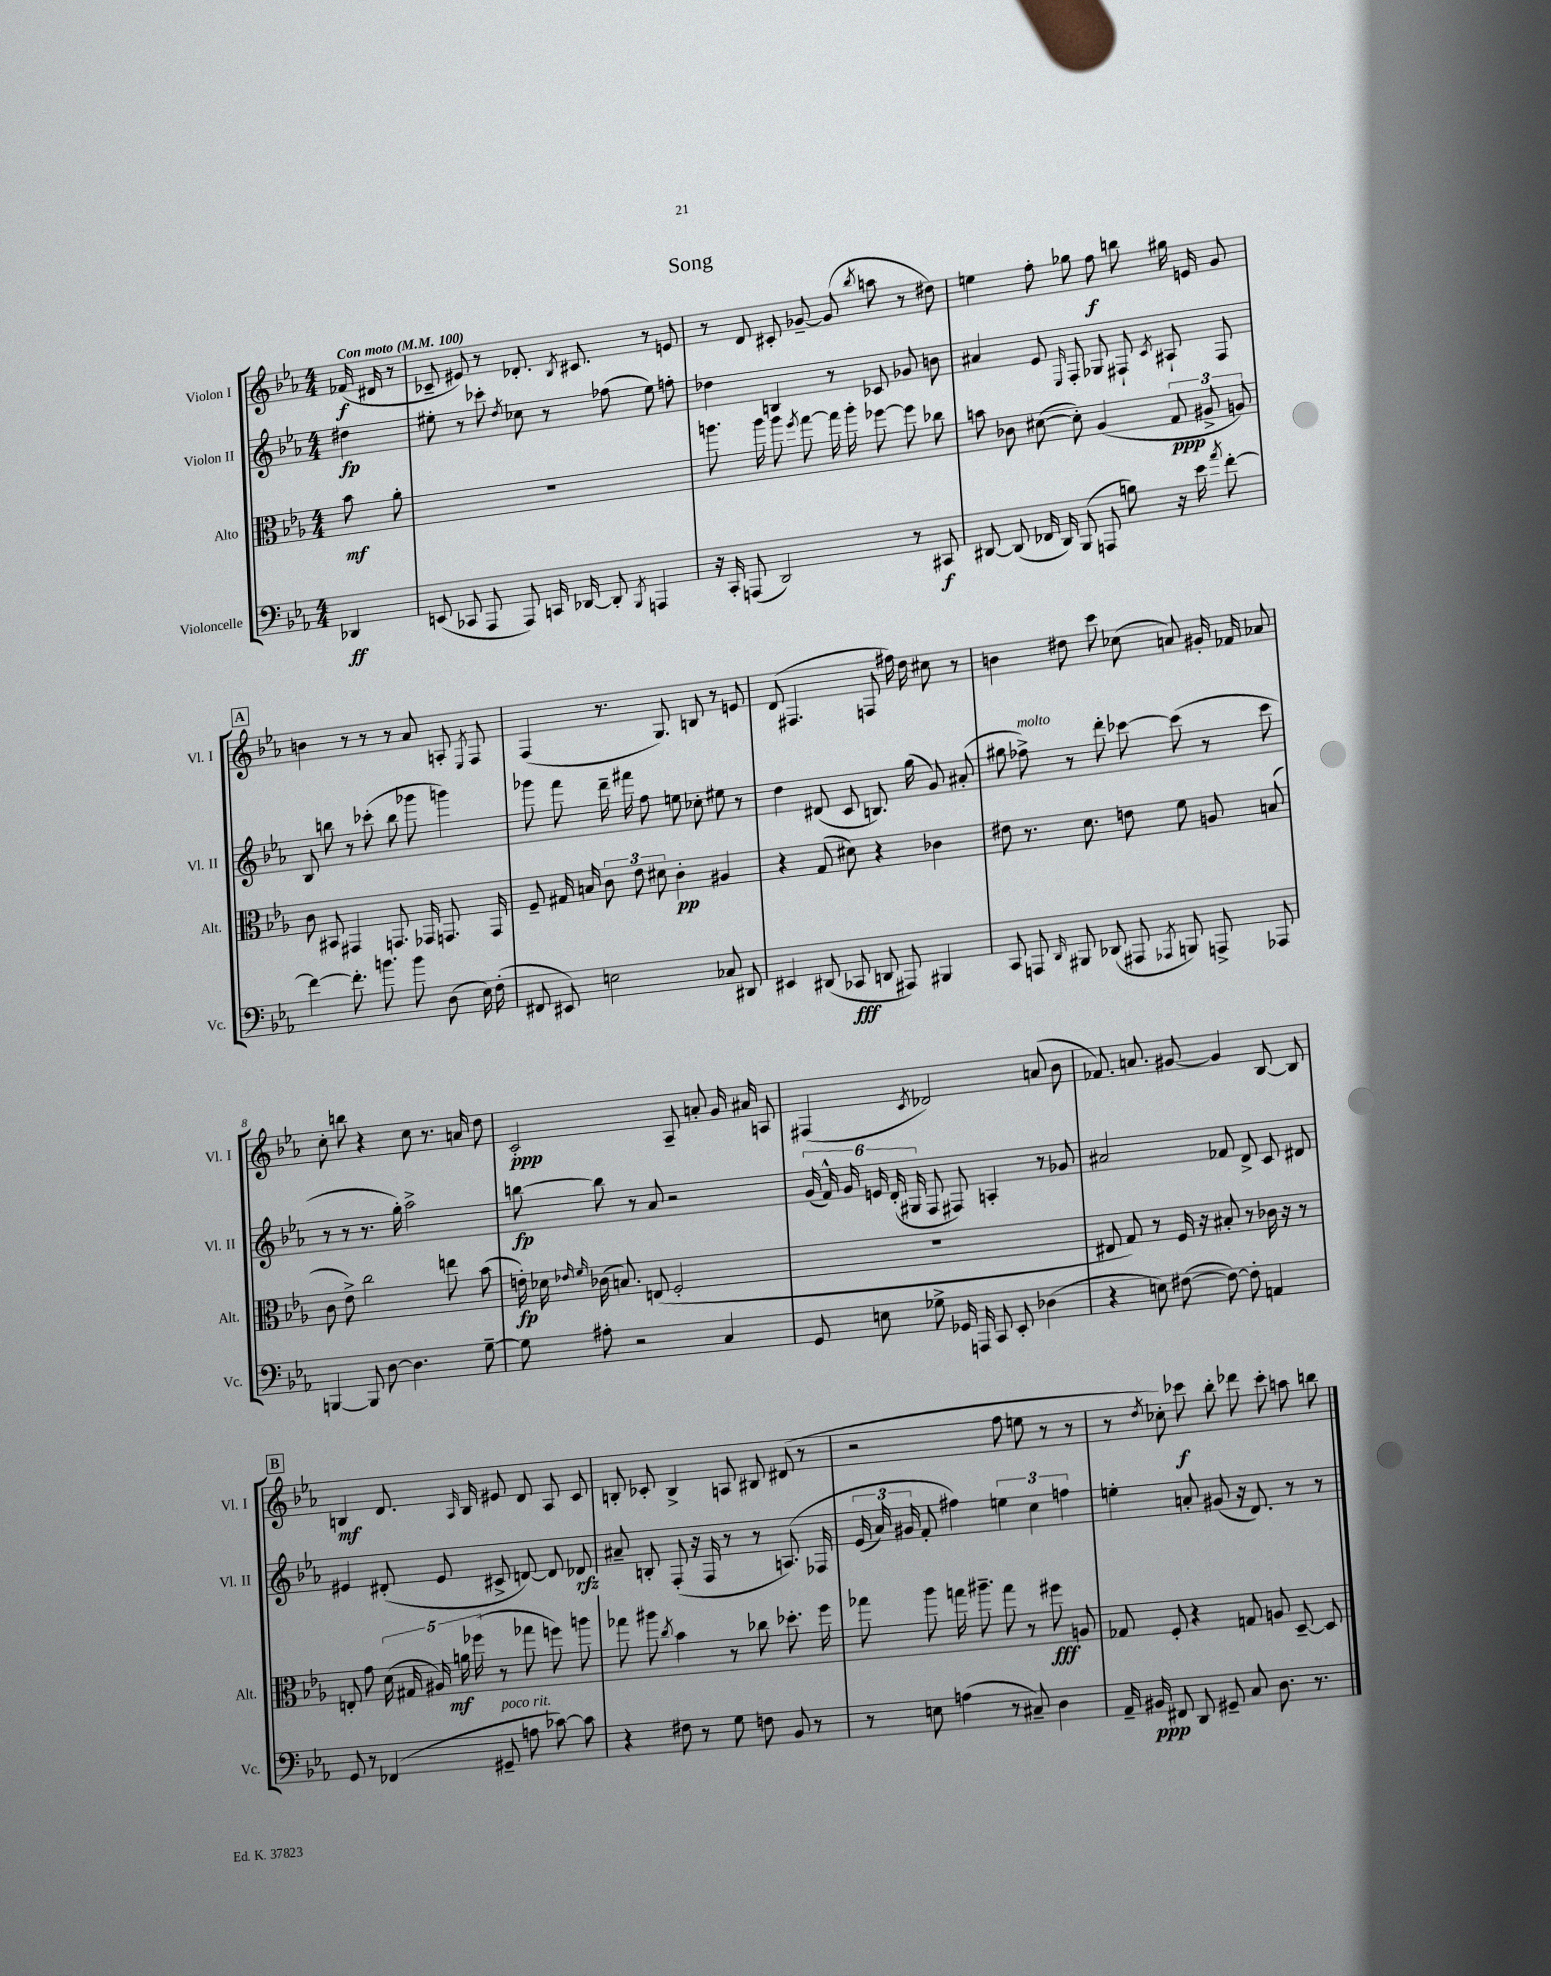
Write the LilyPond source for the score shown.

\header { title = "Song" }
<<
\new StaffGroup <<
\new Staff = "s0" \with { instrumentName = "Violon I" shortInstrumentName = "Vl. I" } {
    \clef treble \key ees \major \numericTimeSignature \time 4/4 \partial 4 \tempo "Con moto" 4 = 100
    \autoBeamOff fes'16\f( dis'16 r8 |
    ces'8-- eis'8) r8 des'8.-. \acciaccatura { bes8 } cis'8. r8 e'8 |
    r8 d'8 cis'8-. ges'8~-- ges'8( \acciaccatura { bes''8 } a''8 r8 dis''8) |
    e''4 f''8-. ges''8 f''8\f b''8 gis''16 e'16 g'8 |
    \mark \markup { \box "A" } b'4 r8 r8 r8 aes'8 a8-. \acciaccatura { ees8 } f8 |
    f4( r8. g8.) b8 r8 e'8 |
    d'8( fis4. f8 fis''16) d''16 cis''8 r8 |
    b'4 dis''8 c'''8 ces''8( a'8) gis'16-. fes'16 aes'8 |
    c''8-. b''8 r4 c''8 r8. a'16 d''8 |
    c'2-.\ppp aes8-- a'8-. g'16 ais'16 a8 |
    fis4( \acciaccatura { c'8 } des'2) a'8( bes'8 |
    fes'8.) a'8. gis'8~ gis'4 bes8~ bes8 |
    \mark \markup { \box "B" } b4\mf d'8. \grace { aes16 } b16 eis'8 d'8 aes8 c'8 |
    b8-. ces'8-. b4-> a8 bis8 dis'8( r8 |
    r2 f''8 e''8 r8 r8 |
    r8 \acciaccatura { d''8 } ces''8-.) ces'''8\f bes''8-. des'''8 ces'''8-. a''8 b''8 \bar "|." |
}
\new Staff = "s1" \with { instrumentName = "Violon II" shortInstrumentName = "Vl. II" } {
    \clef treble \key ees \major \numericTimeSignature \time 4/4 \partial 4
    \autoBeamOff dis''4\fp |
    eis''8-. r8 ces'''8-. \acciaccatura { d''8 } ces''8 r8 fes''8( eis''8) f''8-. |
    des''4 b4 r8 ces'8 ges'8 b'8 |
    ais'4 ees'8 \grace { ees16 } f8-. ges8 fis8-! \acciaccatura { c'8 } ais8-! fis8 |
    \mark \markup { \box "A" } bes8 b''8 r8 ces'''8-.( b''8 ges'''8 g'''4) |
    ges'''8 f'''8 d'''16-- fis'''16 f''8 e''8 ces''8-. eis''8 r8 |
    d''4 dis'8( c'8 b8.) g''16( g'8) ais'8-.( |
    gis''8 fes''8->^\markup { \italic "molto" }) r8 d'''8-. ces'''8~ ces'''8( r8 ces'''8 |
    r8 r8 r8. g''16-.) aes''2-> |
    b''8~\fp b''8 r8 aes'8 r2 |
    \tuplet 6/4 { g'16( f'16-^) g'16 e'16 d'16-.( gis16 } f8 fis8) a4-. r8 ges'8 |
    ais'2 fes'8 d'8-> c'8 dis'8 |
    \mark \markup { \box "B" } eis'4 dis'8-.( eis'8 cis'8-> d'8~) d'8 des'8\rfz |
    ais'8-- b8-. f8-.( r16 f16 r8 r8 a8.)\( fes16 |
    \tuplet 3/2 { ees'16( aes'16) gis'16 } f'8-. fis''4\) \tuplet 3/2 { e''4 c''4 f''4 } |
    e''4-. a'8-. gis'8( r16 d'8.) r8 r8 \bar "|." |
}
\new Staff = "s2" \with { instrumentName = "Alto" shortInstrumentName = "Alt." } {
    \clef alto \key ees \major \numericTimeSignature \time 4/4 \partial 4
    \autoBeamOff bes'8\mf aes'8-. |
    R1 |
    a''8. a''16 a''8 \acciaccatura { f''8 } g''8~ g''16 a''16-. fes''8~ fes''8 ces''8 |
    b'8 ces'8 dis'8~( dis'8-.) aes4( \tuplet 3/2 { g8\ppp ais8-> a8) } |
    \mark \markup { \box "A" } c'8 bis,8 gis,4 g,8. ges,16 g,8. g,16 |
    f8-- gis16 b16 \tuplet 3/2 { c'8 ees'8 dis'8 } c'4-.\pp ais4 |
    r4 g8( dis'8) r4 ces'4 |
    eis'8 r8. d'8. e'8 f'8 a8 b8( |
    c'8 ees'8->) c''2 e''8 bes'8( |
    e'16-.\fp) des'16 \grace { ees'16 f'16 } ces'16( b8.) e8( f2-. |
    R1 |
    eis8 g8) r8 f16 r16 bis8-. r8 ces'16 r16 r8 |
    \mark \markup { \box "B" } e8-. g'8 \tuplet 5/4 { d'16( gis16 ais16) a'16\mf fes''16( } r8 ges''8 f''8) a''8 |
    ges''8 ais''8 \acciaccatura { c''8 } bes'4 r8 ces''8 des''8.-. f''16 |
    ges''8 aes''8 g''16 ais''8.-- g''8 r8 fis''8\fff a8 |
    ges8 f8-. r4 g8 a8 d8~-- d8 \bar "|." |
}
\new Staff = "s3" \with { instrumentName = "Violoncelle" shortInstrumentName = "Vc." } {
    \clef bass \key ees \major \numericTimeSignature \time 4/4 \partial 4
    \autoBeamOff des,4\ff |
    e,8( ces,8 aes,,8 aes,,8) c,16 des,16~ des,8-. \acciaccatura { bes,,8 } a,,4 |
    r16 c,16-. a,,8( d,2) r8 cis,8\f |
    dis,8~ dis,8( fes,16 dis,16) bes,,8( a,,8 b8) r16 ees'16 \acciaccatura { aes'8 } f'8~-. |
    \mark \markup { \box "A" } f'4~ f'8.-. b'8. b'8 d8( ees16) f16-.( |
    fis,8 eis,8) e2 ces8 dis,8 |
    eis,4 dis,8( ces,8\fff d,8 ais,,8) bis,,4 |
    c,8 a,,8 \grace { d,16 } bis,,8 des,8( ais,,8 \acciaccatura { aes,,8 } b,,8) a,,8-> aes,,8 |
    b,,4~ b,,8 d8~ d4. g8~-- |
    g8 ais8-. r2 c4 |
    g,8 e8 ges8-> ges,16 a,,16 c,8 ees,8-. des4( |
    r4 e8) fis8~( fis8~) fis8-. a,4 |
    \mark \markup { \box "B" } g,8 r8 fes,4( gis,8--^\markup { \italic "poco rit." } a8 ces'8~) ces'8 |
    r4 fis8 r8 g8 f8 bes,8 r8 |
    r8 e8 a4( r8 cis8--) d4 |
    aes,16-- bis,16\ppp fis,8 d,8 gis,8-- c8 d8. r8. \bar "|." |
}
>>
>>
